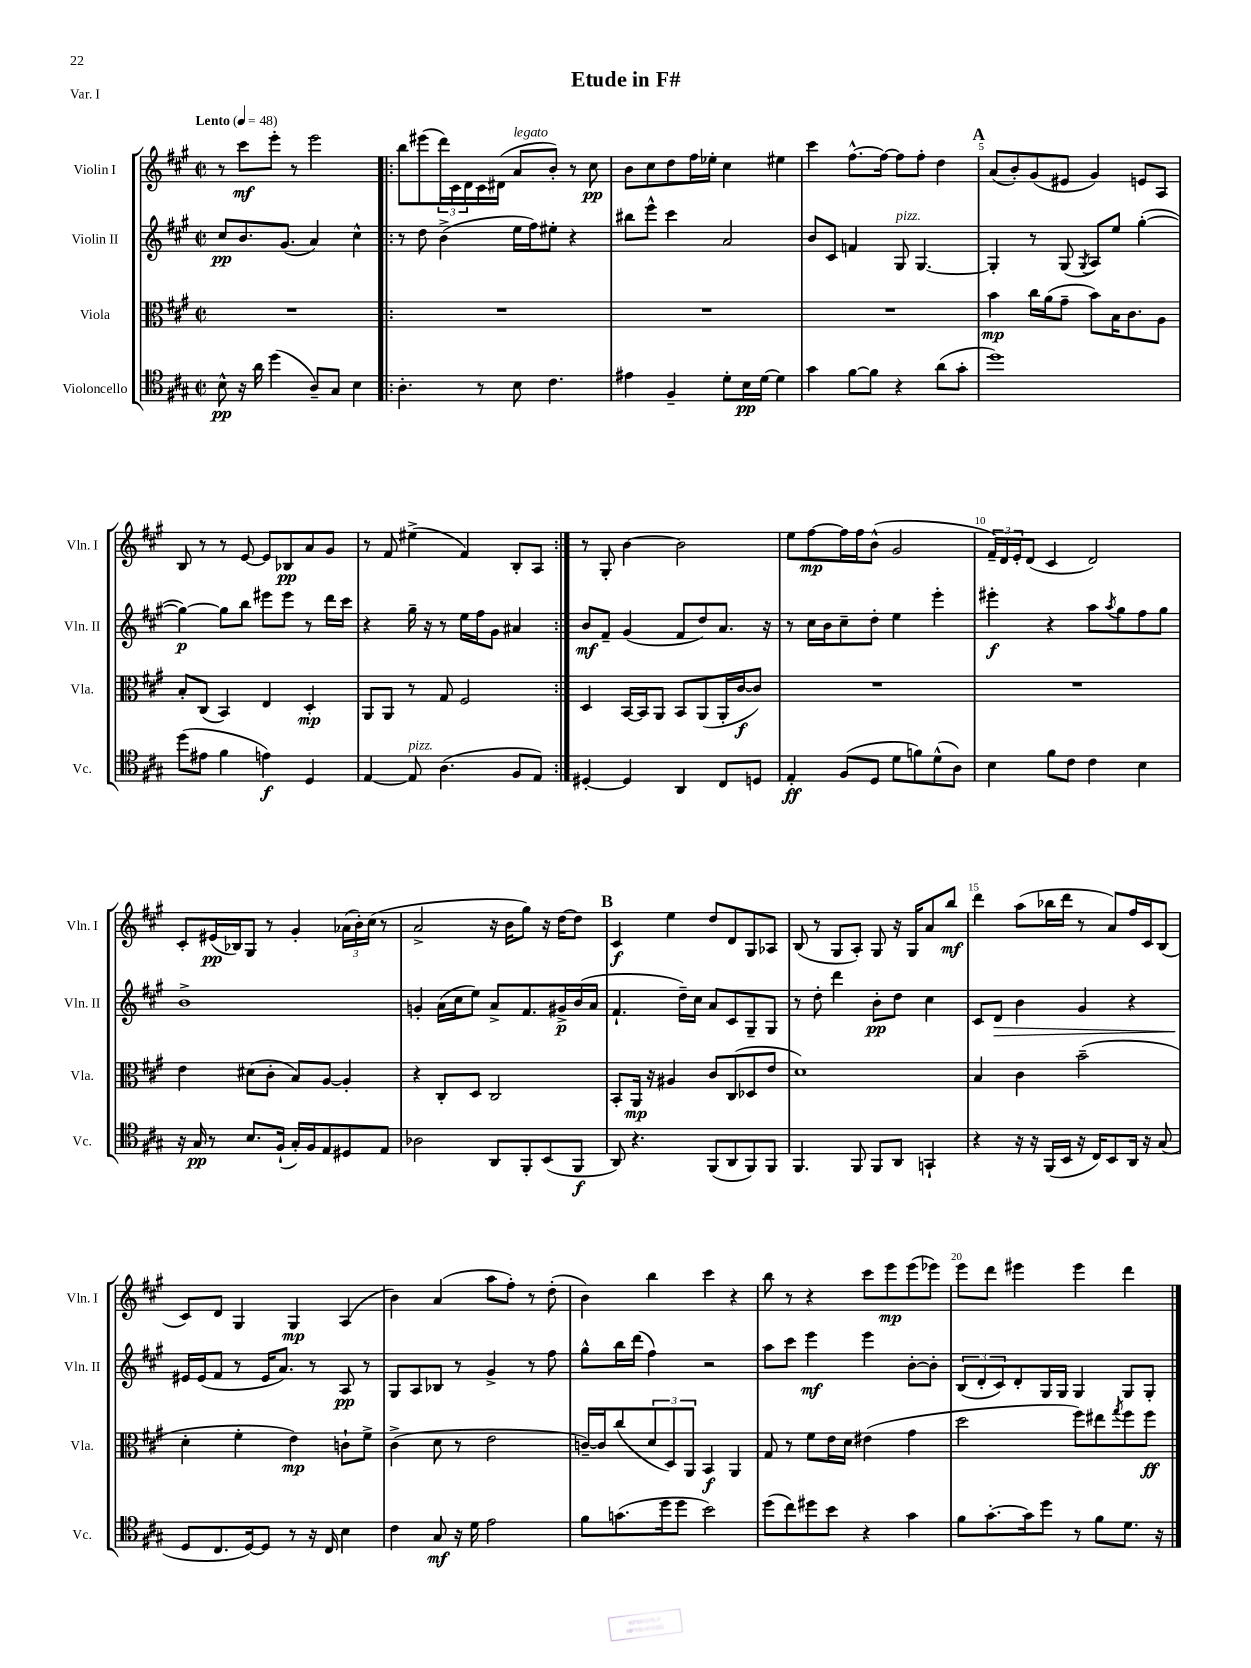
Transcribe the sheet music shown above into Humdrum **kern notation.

**kern	**dynam	**kern	**dynam	**kern	**dynam	**kern	**dynam
*part4	*part4	*part3	*part3	*part2	*part2	*part1	*part1
*staff4	*staff4	*staff3	*staff3	*staff2	*staff2	*staff1	*staff1
*I"Violoncello	*	*I"Viola	*	*I"Violin II	*	*I"Violin I	*
*I'Vc.	*	*I'Vla.	*	*I'Vln. II	*	*I'Vln. I	*
*clefC4	*	*clefC3	*	*clefG2	*	*clefG2	*
*k[f#c#g#]	*	*k[f#c#g#]	*	*k[f#c#g#]	*	*k[f#c#g#]	*
*M2/2	*	*M2/2	*	*M2/2	*	*M2/2	*
*met(c|)	*	*met(c|)	*	*met(c|)	*	*met(c|)	*
*MM48	*	*MM48	*	*MM48	*	*MM48	*
=1	=1	=1	=1	=1	=1	=1	=1
!	!	!	!	!	!	!LO:TX:a:B:t=Lento	!
8B^^\	pp	1r	.	8cc#/L	pp	8r	.
16r	.	.	.	8.b/	.	8ccc#\L	mf
16a\	.	.	.	.	.	.	.
(4dd\	.	.	.	.	.	8eee'\J	.
.	.	.	.	(8.g#/J	.	.	.
.	.	.	.	.	.	8r	.
8A~/L)	.	.	.	4a/)	.	2eee\	.
8G#/J	.	.	.	.	.	.	.
4B\	.	.	.	4cc#^^\	.	.	.
=2!|:	=2!|:	=2!|:	=2!|:	=2!|:	=2!|:	=2!|:	=2!|:
4.A'\	.	1r	.	8r	.	8bb\L	.
.	.	.	.	8dd\	.	(8eee#X\	.
.	.	.	.	(4b^\	.	24ddd\L)	.
.	.	.	.	.	.	24c#\	.
.	.	.	.	.	.	24d\	.
8r	.	.	.	.	.	16c#\	.
.	.	.	.	.	.	(16d#X\JJ	.
!	!	!	!	!	!	!LO:TX:a:i:t=legato	!
8B\	.	.	.	16ee\LL	.	8a/L	.
.	.	.	.	16ff#\J)	.	.	.
4.c#\	.	.	.	8ee#X'\J	.	8b'/J)	.
.	.	.	.	4r	.	8r	.
.	.	.	.	.	.	8cc#\	pp
=3	=3	=3	=3	=3	=3	=3	=3
4e#X\	.	1r	.	8bb#X\L	.	8b\L	.
.	.	.	.	8eee^^\J	.	8cc#\	.
4F#~/	.	.	.	4ccc#\	.	8dd\	.
.	.	.	.	.	.	16ff#\L	.
.	.	.	.	.	.	16ee-X'\JJ	.
8d'\L	.	.	.	2a/	.	4cc#\	.
16B\L	pp	.	.	.	.	.	.
[16d\JJ	.	.	.	.	.	.	.
4d\]	.	.	.	.	.	4ee#X\	.
=4	=4	=4	=4	=4	=4	=4	=4
4g#\	.	1r	.	8b/L	.	4ccc#\	.
.	.	.	.	8c#/J	.	.	.
[8f#\L	.	.	.	4fn/	.	[8.ff#^^\L	.
8f#\J]	.	.	.	.	.	.	.
.	.	.	.	.	.	16ff#\Jk_	.
!	!	!	!	!LO:TX:a:i:t=pizz.	!	!	!
4r	.	.	.	8G#/	.	8ff#\L]	.
.	.	.	.	[4.G#/	.	8ff#'\J	.
(8a\L	.	.	.	.	.	4dd\	.
8g#'\J	.	.	.	.	.	.	.
!!LO:REH:place=s1:t=A
=5	=5	=5	=5	=5	=5	=5	=5
1dd)	.	4b\	mp	4G#'/]	.	(8a/L	.
.	.	.	.	.	.	8b'/)	.
.	.	16cc#\LL	.	8r	.	(8g#/	.
.	.	(16a\J	.	.	.	.	.
.	.	8g#~\J	.	(8G#/	.	8e#X/J	.
.	.	.	.	8qG#/	.	.	.
.	.	8b\L)	.	8A/L)	.	4g#/)	.
.	.	16B\K	.	8ee/J	.	.	.
.	.	8.c#\	.	.	.	.	.
.	.	.	.	([4gg#'\	.	8en/L	.
.	.	8A\J	.	.	.	8A/J	.
!!LO:LB:g=z
=6	=6	=6	=6	=6	=6	=6	=6
(8dd\L	.	8B'/L	.	4gg#\_)	p	8B/	.
8e#X\J	.	(8C#/J	.	.	.	8r	.
4f#\	.	4BB/)	.	8gg#\L]	.	8r	.
.	.	.	.	8bb\J	.	[8e/	.
4en\)	f	4E/	.	8eee#X\L	.	8e/L]	.
.	.	.	.	8eee#\J	.	8B-X/	pp
4D/	.	4D'/	mp	8r	.	8a/	.
.	.	.	.	16ddd\LL	.	8g#/J	.
.	.	.	.	16ccc#\JJ	.	.	.
=7	=7	=7	=7	=7	=7	=7	=7
[4E/	.	8AA/L	.	4r	.	8r	.
.	.	8AA/J	.	.	.	8f#/	.
!LO:TX:a:i:t=pizz.	!	!	!	!	!	!	!
8E/]	.	8r	.	16gg#~\	.	(4ee#X^\	.
.	.	.	.	16r	.	.	.
(4.A\	.	8G#/	.	8r	.	.	.
.	.	2F#/	.	16ee\LL	.	4f#/)	.
.	.	.	.	16ff#\J	.	.	.
.	.	.	.	8g#\J	.	.	.
8F#/L	.	.	.	4a#X/	.	8B'/L	.
8E/J)	.	.	.	.	.	8A/J	.
=8:|!	=8:|!	=8:|!	=8:|!	=8:|!	=8:|!	=8:|!	=8:|!
[4D#X'/	.	4D/	.	8b/L	mf	8r	.
.	.	.	.	8f#~/J	.	8G#'/	.
4D#/]	.	[16BB/LL	.	(4g#/	.	[4b\	.
.	.	16BB/J]	.	.	.	.	.
.	.	8AA/J	.	.	.	.	.
4AA/	.	8BB/L	.	8f#/L	.	2b\]	.
.	.	(8AA/	.	8dd/)	.	.	.
8C#/L	.	16AA'/L	.	8.a/J	.	.	.
.	.	[16c#/J	f	.	.	.	.
8Dn/J	.	8c#/J])	.	.	.	.	.
.	.	.	.	16r	.	.	.
=9	=9	=9	=9	=9	=9	=9	=9
4E'/	ff	1r	.	8r	.	8ee\L	.
.	.	.	.	16cc#\LL	.	[8ff#\	mp
.	.	.	.	16b\J	.	.	.
(8F#/L	.	.	.	8cc#~\	.	16ff#\L]	.
.	.	.	.	.	.	16ff#\J	.
8D/J	.	.	.	8dd'\J	.	(8b^^\J	.
8d\L	.	.	.	4ee\	.	2g#/	.
8fn\)	.	.	.	.	.	.	.
(8d^^\	.	.	.	4eee'\	.	.	.
8A\J)	.	.	.	.	.	.	.
=10	=10	=10	=10	=10	=10	=10	=10
4B\	.	1r	.	4eee#X'\	f	24f#~/LL)	.
.	.	.	.	.	.	24d/	.
.	.	.	.	.	.	24e'/J	.
.	.	.	.	.	.	(8d/J	.
8f#\L	.	.	.	4r	.	4c#/	.
8c#\J	.	.	.	.	.	.	.
4c#\	.	.	.	8aa\L	.	2d/)	.
.	.	.	.	8qaa/	.	.	.
.	.	.	.	8gg#\	.	.	.
4B\	.	.	.	8ff#\	.	.	.
.	.	.	.	8gg#\J	.	.	.
!!LO:LB:g=z
=11	=11	=11	=11	=11	=11	=11	=11
16r	.	4e\	.	1b^	.	8c#'/L	.
16G#/	pp	.	.	.	.	.	.
8r	.	.	.	.	.	(16e#X/L	pp
.	.	.	.	.	.	16B-X/J)	.
8.B/L	.	(8d#X\L	.	.	.	8G#/J	.
.	.	8c#'\J	.	.	.	8r	.
(16F#`/Jk	.	.	.	.	.	.	.
16G#'/LL)	.	8B/L)	.	.	.	4g#'/	.
16F#/J	.	.	.	.	.	.	.
8E/	.	[8A/J	.	.	.	.	.
8D#X/	.	4A'/]	.	.	.	(24a-X\LL	.
.	.	.	.	.	.	24b'\)	.
.	.	.	.	.	.	(24cc#\JJ	.
8E/J	.	.	.	.	.	8r	.
=12	=12	=12	=12	=12	=12	=12	=12
2A-X\	.	4r	.	4gn'/	.	2a^/	.
.	.	8C#'/L	.	(16a\LL	.	.	.
.	.	.	.	16cc#\J	.	.	.
.	.	8D/J	.	8ee\J)	.	.	.
8AA/L	.	2C#/	.	8a^/L	.	16r	.
.	.	.	.	.	.	16b\KL	.
8FF#'/	.	.	.	8.f#/	.	8gg#\J)	.
(8BB/	.	.	.	.	.	16r	.
.	.	.	.	16g#X^/L	p	[16dd\KL	.
8FF#/J	f	.	.	(16b/	.	8dd\J]	.
.	.	.	.	16a/JJ	.	.	.
!!LO:REH:place=s1:t=B
=13	=13	=13	=13	=13	=13	=13	=13
8AA/)	.	8BB'/L	.	4.f#`/	.	4c#/	f
4.r	.	16AA/Jk	mp	.	.	.	.
.	.	16r	.	.	.	.	.
.	.	4A#X/	.	.	.	4ee\	.
.	.	.	.	16dd~\LL)	.	.	.
.	.	.	.	16cc#\JJ	.	.	.
(8FF#/L	.	8c#/L	.	8a/L	.	8dd/L	.
8AA/	.	(8C#/	.	8c#/	.	8d/	.
8FF#/)	.	8D-X/	.	8G#~/	.	8G#/	.
8FF#/J	.	8e/J	.	8G#/J	.	8A-X/J	.
=14	=14	=14	=14	=14	=14	=14	=14
4.FF#/	.	1d)	.	8r	.	(8B/	.
.	.	.	.	8dd'\	.	8r	.
.	.	.	.	4ddd\	.	8G#/L	.
8FF#/	.	.	.	.	.	8A'/J)	.
8FF#/L	.	.	.	8b'\L	pp	8G#/	.
8AA/J	.	.	.	8dd\J	.	16r	.
.	.	.	.	.	.	16G#/KL	.
4GGn`/	.	.	.	4cc#\	.	8a/	.
.	.	.	.	.	.	8bb/J	mf
=15	=15	=15	=15	=15	=15	=15	=15
4r	.	4B/	.	8c#/L	.	4ddd\	.
!	!	!	!	!	!LO:HP:b	!	!
.	.	.	.	8d/J	>	.	.
16r	.	4c#\	.	4b\	.	(8aa\L	.
16r	.	.	.	.	.	.	.
(16FF#/LL	.	.	.	.	.	16bb-X\L	.
16BB/JJ	.	.	.	.	.	16ddd\JJ	.
16r	.	(2b~\	.	4g#/	.	8r	.
16C#/KL)	.	.	.	.	.	.	.
8BB/	.	.	.	.	.	8a/L)	.
16AA/Jk	.	.	.	4r	.	16ff#/L	.
16r	.	.	.	.	.	16c#/J	.
(8G#/	.	.	.	.	.	(8B/J	.
!!LO:LB:g=z
=16	=16	=16	=16	=16	=16	=16	=16
8D/L	.	4d'\	.	16e#X/LL	.	8c#/L)	.
.	.	.	.	(16e#/J	]	.	.
8.C#/	.	.	.	8f#/J	.	8d/J	.
.	.	4f#'\	.	8r	.	4G#/	.
[16D/k)	.	.	.	.	.	.	.
8D/J]	.	.	.	16e#/KL	.	.	.
.	.	.	.	8.a/J)	.	.	.
8r	.	4e\)	mp	.	.	4G#/	mp
16r	.	.	.	8r	.	.	.
16C#/	.	.	.	.	.	.	.
4B\	.	8cn`\L	.	8A/	pp	(4A/	.
.	.	8f#^\J	.	8r	.	.	.
=17	=17	=17	=17	=17	=17	=17	=17
4c#\	.	(4c#^\	.	8G#/L	.	4b\)	.
.	.	.	.	8A/	.	.	.
8G#/	mf	8d\	.	8B-X/J	.	(4a/	.
16r	.	8r	.	8r	.	.	.
16d\	.	.	.	.	.	.	.
2e\	.	2e\	.	4g#^/	.	8aa\L	.
.	.	.	.	.	.	8ff#'\J)	.
.	.	.	.	8r	.	8r	.
.	.	.	.	8ff#\	.	(8dd'\	.
=18	=18	=18	=18	=18	=18	=18	=18
8f#\L	.	[16cn~/LL)	.	8gg#^^\L	.	4b\)	.
.	.	16c/J]	.	.	.	.	.
(8.gn\	.	(8cc#/	.	16bb\L	.	.	.
.	.	.	.	(16ddd\JJ	.	.	.
.	.	12d/	.	4ff#\)	.	4bb\	.
16dd\k	.	.	.	.	.	.	.
.	.	12D/)	.	.	.	.	.
8dd\J	.	.	.	.	.	.	.
.	.	12AA/J	.	.	.	.	.
2b\)	.	4BB/	f	2r	.	4ccc#\	.
.	.	4AA/	.	.	.	4r	.
=19	=19	=19	=19	=19	=19	=19	=19
(8dd\L	.	8G#/	.	8aa\L	.	8bb\	.
8cc#\)	.	8r	.	8ccc#\J	.	8r	.
8dd#X\	.	8f#\L	.	4eee\	mf	4r	.
8b\J	.	16e\L	.	.	.	.	.
.	.	16d\JJ	.	.	.	.	.
4r	.	(4e#X\	.	4eee\	.	8ccc#\L	.
.	.	.	.	.	.	8eee\	mp
4g#\	.	4g#\	.	[8b'\L	.	(8eee\	.
.	.	.	.	8b'\J]	.	8eee-X\J)	.
=20	=20	=20	=20	=20	=20	=20	=20
8f#\L	.	2dd\	.	(12B/L	.	8eee\L	.
.	.	.	.	12d'/	.	.	.
[8.g#'\	.	.	.	.	.	8ddd\J	.
.	.	.	.	12c#/)	.	.	.
.	.	.	.	8d'/	.	4eee#X\	.
16g#\k]	.	.	.	.	.	.	.
8dd\J	.	.	.	16G#/L	.	.	.
.	.	.	.	16G#/JJ	.	.	.
8r	.	8ff#\L)	.	4G#/	.	4eee#\	.
8f#\L	.	8ee#X\	.	.	.	.	.
.	.	8qgg#/	.	.	.	.	.
8.d\J	.	8ff#\	.	8G#/L	.	4ddd\	.
.	.	8ff#\J	ff	8G#'/J	.	.	.
16r	.	.	.	.	.	.	.
==	==	==	==	==	==	==	==
*-	*-	*-	*-	*-	*-	*-	*-
